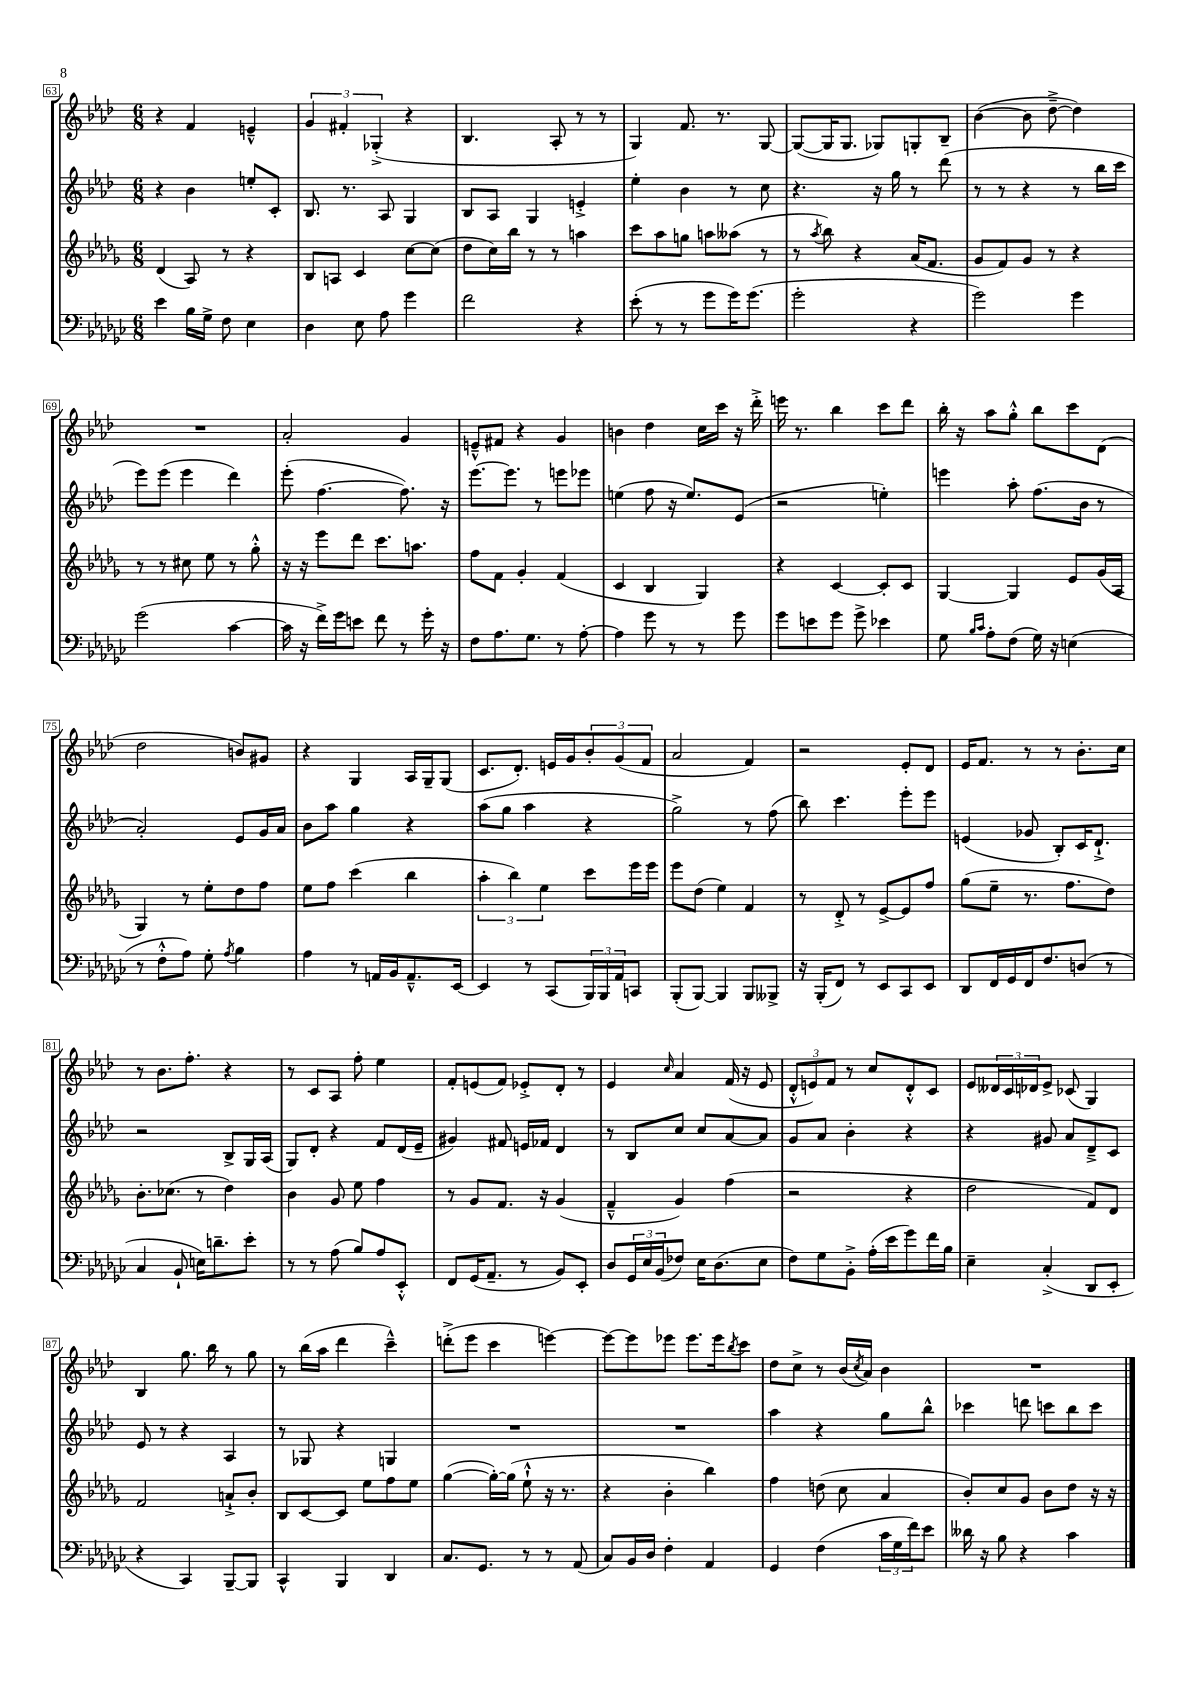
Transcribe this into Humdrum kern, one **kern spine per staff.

**kern	**kern	**kern	**kern
*part4	*part3	*part2	*part1
*staff4	*staff3	*staff2	*staff1
*clefF4	*clefG2	*clefG2	*clefG2
*k[b-e-a-d-g-c-]	*k[b-e-a-d-g-]	*k[b-e-a-d-]	*k[b-e-a-d-]
*M6/8	*M6/8	*M6/8	*M6/8
=63	=63	=63	=63
4e-\	(4d-/	4r	4r
16B-\LL	8A-/)	4b-\	4f/
16G-^\JJ	.	.	.
8F\	8r	.	.
4E-\	4r	8een'/L	4en~^^/
.	.	8c'/J	.
=64	=64	=64	=64
4D-\	8B-/L	8.B-/	6g/
.	8An/J	.	.
.	.	.	6f#X'/
.	.	8.r	.
8E-\	4c/	.	.
.	.	.	(6G-X'^/
8A-\	.	8A-/	.
4g-\	[8cc\L	4G/	4r
.	(8cc\J]	.	.
=65	=65	=65	=65
2f\	8dd-\L	8B-/L	4.B-/
.	16cc\L)	8A-/J	.
.	16bb-\JJ	.	.
.	8r	4G/	.
.	8r	.	8A-'/
4r	4aan\	4en'^/	8r
.	.	.	8r
=66	=66	=66	=66
(8e-'\	8ccc\L	4ee-'\	4G/)
8r	8aa-\	.	.
8r	8ggn\J	4b-\	8.f/
8g-\L	8aan\L	.	.
.	.	.	8.r
16g-\K)	(8aa--X\J	8r	.
(8.g-\J	.	.	.
.	8r	8cc\	[8G/
=67	=67	=67	=67
2g-'\	8r	4.r	(8G/L_
.	8qaa-/	.	.
.	8bb-\)	.	16G/K]
.	.	.	8.G/J
.	4r	.	.
.	.	16r	8G-X/L)
.	.	16gg\	.
4r	(16a-/KL	8r	8Gn'/
.	8.f/J	.	.
.	.	(8ddd-\	8B-~/J
=68	=68	=68	=68
2g-\)	8g-/L	8r	([4b-\
.	8f/)	8r	.
.	8g-/J	4r	8b-\]
.	8r	.	[8dd-~^\
4g-\	4r	8r	4dd-\])
.	.	16bb-\LL	.
.	.	16ccc\JJ	.
!!LO:LB:g=z
=69	=69	=69	=69
(2g-\	8r	8eee-\L)	2.r
.	8r	(8eee-\J	.
.	8cc#X\	4eee-\	.
.	8ee-\	.	.
[4c-\	8r	4ddd-\)	.
.	8gg-'^^\	.	.
=70	=70	=70	=70
16c-\]	16r	(8eee-'\	2a-'/
16r	16r	.	.
16f^\LL)	8eee-\L	[4.ff\	.
16g-\J	.	.	.
8en\J	8ddd-\J	.	.
8f\	8.ccc\L	.	.
8r	.	8.ff\])	4g/
.	8.aan\J	.	.
16g-'\	.	.	.
16r	.	16r	.
=71	=71	=71	=71
8F\L	8ff\L	[8.eee-\L	8en~^^/L
8.A-\	8f\J	.	8f#X/J
.	.	8.eee-\J]	.
.	4g-'/	.	4r
8.G-\J	.	.	.
.	.	8r	.
8r	(4f/	8eeen\L	4g/
[8A-'\	.	8eee-X\J	.
=72	=72	=72	=72
4A-\]	4c/	(4een\	4bn\
8g-\	4B-/	8ff\	4dd-\
8r	.	16r	.
.	.	8.ee/L)	.
8r	4G-/)	.	16cc\LL
.	.	.	16ccc\JJ
8g-\	.	(8e-/J	16r
.	.	.	16ddd-'^\
=73	=73	=73	=73
8g-\L	4r	2r	16eeen\
.	.	.	8.r
8en\	.	.	.
8g-\J	[4c/	.	4bb-\
8g-^\	.	.	.
4e-X\	8c'/L]	4een'\)	8ccc\L
.	8c/J	.	8ddd-\J
=74	=74	=74	=74
8G-\	[4G-/	4eeen\	16bb-'\
.	.	.	16r
16qqB-/LL	.	.	.
16qqc-/JJ	.	.	.
8A-'\L	.	.	8aa-\L
(8F\J	4G-/]	8aa-'\	8gg'^^\J
16G-\)	.	(8.ff\L	8bb-\L
16r	.	.	.
(4En\	8e-/L	.	8ccc\
.	.	16b-\Jk	.
.	(16g-/L	8r	(8d-\J
.	16A-/JJ	.	.
!!LO:LB:g=z
=75	=75	=75	=75
8r	4G-/)	2a-'/)	2dd-\
8F'^^\L	.	.	.
8A-\J)	8r	.	.
8G-'\	8ee-'\L	.	.
8qA-/	.	.	.
4B-\	8dd-\	8e-/L	8bn/L)
.	8ff\J	16g/L	8g#X/J
.	.	16a-/JJ	.
=76	=76	=76	=76
4A-\	8ee-\L	8b-\L	4r
.	8ff\J	8aa-\J	.
8r	(4ccc\	4gg\	4G/
16AAn/LL	.	.	.
16BB-/J	.	.	.
8.AA~^^/	4bb-\	4r	16A-/LL
.	.	.	16G~/J
.	.	.	(8G/J
[16EE-/Jk	.	.	.
=77	=77	=77	=77
4EE-/]	6aa-'\	(8aa-\L	8.c/L
.	.	8gg\J	.
.	6bb-\)	.	.
.	.	.	8.d-'/J)
8r	.	4aa-\	.
.	6ee-\	.	.
(8CC-/L	.	.	16en/LL
.	.	.	16g/J
24BBB-/L)	8ccc\L	4r	12b-'/
24BBB-/	.	.	.
24AA-/J	.	.	(12g/
8CCn/J	16eee-\L	.	.
.	.	.	12f/J
.	16eee-\JJ	.	.
=78	=78	=78	=78
(8BBB-'/L	8eee-\L	2gg^\)	2a-/
[8BBB-/J)	(8dd-\J	.	.
4BBB-/]	4ee-\)	.	.
8BBB-/L	4f/	8r	4f/)
8BBB--X^/J	.	(8ff\	.
=79	=79	=79	=79
16r	8r	8bb-\)	2r
(16BBB-'/KL	.	.	.
8FF/J)	8d-'^/	4.ccc\	.
8r	8r	.	.
8EE-/L	[8e-^/L	.	.
8CC-/	8e-/]	8eee-'\L	8e-'/L
8EE-/J	8ff/J	8eee-\J	8d-/J
=80	=80	=80	=80
8DD-/L	(8gg-\L	(4en/	16e-/KL
.	.	.	8.f/J
16FF/L	8ee-~\J	.	.
16GG-/	.	.	.
16FF/J	8.r	8g-X/	8r
8.F/	.	.	.
.	.	8B-'/L)	8r
.	8.ff\L	.	.
(8Dn/J	.	16c/K	8.b-'\L
.	.	8.d-`^/J	.
8r	8dd-\J)	.	.
.	.	.	16cc\Jk
!!LO:LB:g=z
=81	=81	=81	=81
4C-/	8.b-'\L	2r	8r
.	.	.	8.b-\L
.	(8.cc-X\J	.	.
8BB-`/	.	.	.
.	.	.	8.ff'\J
16En\KL)	8r	.	.
8.dn~\	.	.	.
.	4dd-\)	8B-^/L	4r
8e-'\J	.	16G/L	.
.	.	(16A-/JJ	.
=82	=82	=82	=82
8r	4b-\	8G/L)	8r
8r	.	8d-'/J	8c/L
(8A-\	8g-/	4r	8A-/J
8B-/L)	8ee-\	.	8ff'\
8A-/	4ff\	8f/L	4ee-\
8EE-'^^/J	.	(16d-/L	.
.	.	16e-~/JJ	.
=83	=83	=83	=83
8FF/L	8r	4g#X/)	8f'/L
(16GG-/K	8g-/L	.	(8en/
8.AA-~/J	.	.	.
.	8.f/J	8f#X/	8f/J)
8r	.	16en/LL	8e-X'^/L
.	16r	16f-X/JJ	.
8BB-/L)	(4g-/	4d-/	8d-'/J
8EE-'/J	.	.	8r
=84	=84	=84	=84
8D-/L	4f~^^/	8r	4e-/
24GG-/L	.	8B-/L	.
24E-/	.	.	.
(24BB-/J	.	.	.
.	.	.	16qqcc/
8F-X/J)	4g-/)	8cc/J	4a-/
16E-\KL	.	8cc/L	.
(8.D-\	.	.	.
.	(4ff\	[8a-/	(16f/
.	.	.	16r
8E-\J	.	8a-/J]	8e-/
=85	=85	=85	=85
8F\L)	2r	8g/L	12d-'^^/L
.	.	.	12en/)
8G-\	.	8a-/J	.
.	.	.	12f/J
8BB-'^\J	.	4b-'\	8r
(16A-'\LL	.	.	8cc/L
16e-\J	.	.	.
8g-\)	4r	4r	8d-'^^/
16f\L	.	.	8c/J
16B-\JJ	.	.	.
=86	=86	=86	=86
4E-~\	2dd-\	4r	8e-/L
.	.	.	24d--X/L
.	.	.	24c/
.	.	.	24d-X/J
(4C-'^/	.	8g#X/	8e-^/J
.	.	8a-/L	(8c-X/
8DD-/L	8f/L)	8d-~^/	4G/)
8EE-'/J	8d-/J	8c/J	.
!!LO:LB:g=z
=87	=87	=87	=87
4r	2f/	8e-/	4B-/
.	.	8r	.
4CC-/)	.	4r	8.gg\
.	.	.	16bb-\
[8BBB-~/L	8an`^/L	4A-/	8r
8BBB-/J]	8b-'/J	.	8gg\
=88	=88	=88	=88
4CC-^^/	8B-/L	8r	8r
.	[8c/	8G-X/	(16bb-\LL
.	.	.	16aa-\JJ
4BBB-/	8c/J]	4r	4ddd-\
.	8ee-\L	.	.
4DD-/	8ff\	4Gn/	4ccc~^^\)
.	8ee-\J	.	.
=89	=89	=89	=89
8.C-/L	([4gg-\	2.r	(8dddn'^\L
.	.	.	8eee-\J
8.GG-/J	.	.	.
.	16gg-'\LL_)	.	4ccc\
.	(16gg-\JJ]	.	.
8r	8ee-`^^\	.	.
8r	16r	.	[4eeen\)
.	8.r	.	.
(8AA-/	.	.	.
=90	=90	=90	=90
8C-/L)	4r	2.r	8eee\L_
16BB-/L	.	.	8eee\]
16D-/JJ	.	.	.
4F'\	4b-'\	.	8eee-X\J
.	.	.	8.eee-\L
4AA-/	4bb-\)	.	.
.	.	.	16eee-\k
.	.	.	8qbb-/
.	.	.	8ccc\J
=91	=91	=91	=91
4GG-/	4ff\	4aa-\	8dd-\L
.	.	.	8cc^\J
(4F\	(8ddn\	4r	8r
.	8cc\	.	(16b-/LL
.	.	.	8qcc/
.	.	.	16a-/JJ)
24c-\LL	4a-/	8gg\L	4b-\
24G-\	.	.	.
24f\J)	.	.	.
8e-\J	.	8bb-^^\J	.
=92	=92	=92	=92
16d--X\	8b-'/L)	4ccc-X\	2.r
16r	.	.	.
8B-\	8cc/	.	.
4r	8g-/J	8dddn\	.
.	8b-\L	8cccn\L	.
4c-\	8dd-\J	8bb-\	.
.	16r	8ccc\J	.
.	16r	.	.
==	==	==	==
*-	*-	*-	*-
